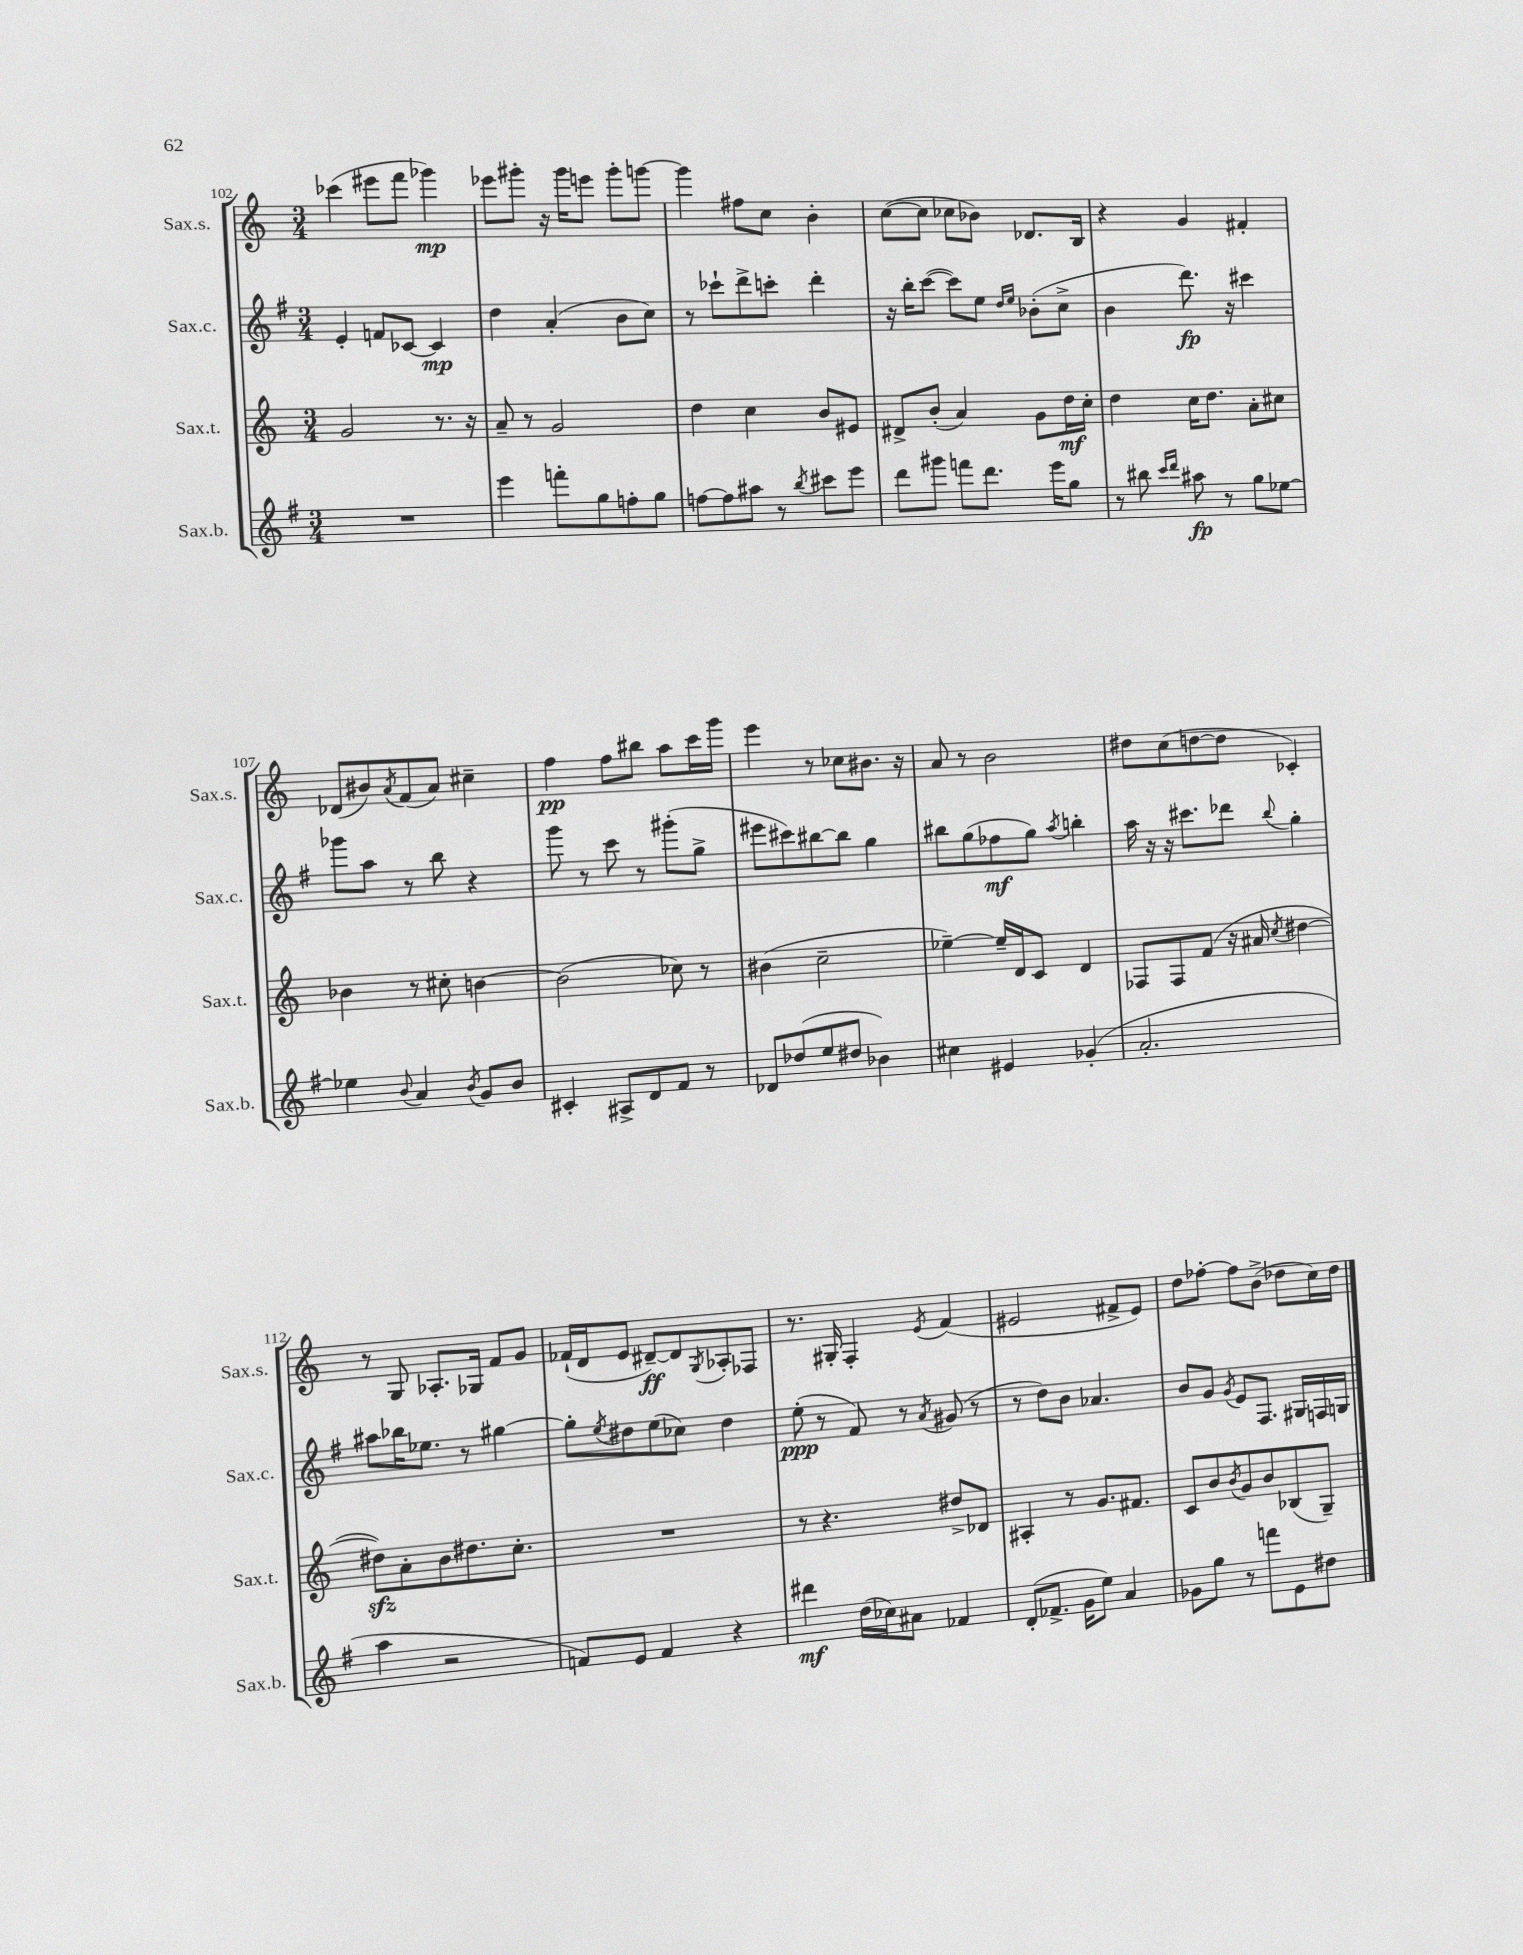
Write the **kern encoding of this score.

**kern	**kern	**kern	**kern
*staff4	*staff3	*staff2	*staff1
*clefG2	*clefG2	*clefG2	*clefG2
*k[f#]	*k[]	*k[f#]	*k[]
*M3/4	*M3/4	*M3/4	*M3/4
2.r	2g	4e'	(4ccc-
.	.	8f	8eee#
.	.	[8c-	8fff
.	8.r	4c-]	4ggg-)
.	16r	.	.
=	=	=	=
4eee	8a~	4dd	8eee-
.	8r	.	8ggg#'
8fff'	2g	(4a'	16r
.	.	.	16ggg#
8gg	.	.	8eee
8ff'	.	8b	8ggg#'
8gg	.	8cc)	[8ggg
=	=	=	=
[8ff	4dd	8r	4ggg]
8ff]	.	8ccc-`	.
8aa#	4cc	8ddd^	8ff#
8r	.	8ccc'	8cc
8qbb	.	.	.
8ccc#	8b	4ddd'	4b'
8eee	8e#	.	.
=	=	=	=
8ddd	8d#^	16r	([8cc
.	.	16bb'	.
8ggg#	(8b'	([8ccc	8cc]
8fff	4a)	8ccc])	8cc-
8.ddd	.	8ee	8b-)
.	.	16qqdd	.
.	.	16qqee	.
.	8g	(8b-'	8.d-
16eee	.	.	.
8gg	16dd	8cc^	.
.	16cc'	.	16B
=	=	=	=
8r	4dd	4b	4r
8bb#	.	.	.
16qqccc	.	.	.
16qqddd	.	.	.
8aa#	16cc	8.ddd)	4g
.	8.dd	.	.
8r	.	.	.
.	.	16r	.
8gg	8a'	4ccc#	4f#'
[8ee-	8cc#	.	.
=	=	=	=
4ee-]	4b-	8ggg-	(8d-
.	.	8aa	8b#)
8qqb	.	.	8qa
4a	8r	8r	(8f
.	8cc#'	8bb	8a)
8qb	.	.	.
8g	[4b	4r	4cc#~
8b	.	.	.
=	=	=	=
4c#'	(2b]	8ggg	4ff
.	.	8r	.
8A#^	.	8ccc	8ff
8d	.	8r	8bb#
8f#	8cc-)	(8ggg#'	8aa
8r	8r	8gg^	16ccc
.	.	.	16ggg
=	=	=	=
8d-	(4b#	8eee#	4eee
(8dd-	.	8ccc#)	.
8ee	2cc~	[8bb#	8r
8dd#	.	8bb#]	8cc-
4b-)	.	4gg	8.b#
.	.	.	16r
=	=	=	=
4cc#	[4ee-~)	8bb#	8a
.	.	(8gg	8r
4e#	16ee-~]	8ff-	2b
.	16d	.	.
.	8c	8gg)	.
.	.	8qaa	.
(4g-'	4d	4bb'	.
=	=	=	=
2.a'	8F-	16aa	8dd#
.	.	16r	.
.	8F-	16r	(8cc
.	.	8.ccc#	.
.	(8f	.	[8dd
.	16r	8ddd-	8dd]
.	16a#	.	.
.	8qcc	8qqbb	.
.	[4dd#	4gg'	4c-')
=	=	=	=
4aa	8dd#])	8aa#	8r
.	8a'	16bb-	8G
.	.	8.ee-	.
2r	8b	.	8.A-'
.	8.dd#	8r	.
.	.	.	16G-
.	.	[4gg#	8f
.	8.cc'	.	.
.	.	.	8g
=	=	=	=
8f)	2.r	8gg#']	(16f-`
.	.	.	16d
.	.	8qee	.
8e	.	8dd#	8e
4f	.	(8ee	[8d#~)
.	.	8cc-)	8d#]
.	.	.	8qG
4r	.	4dd#	8A-'
.	.	.	8F-
=	=	=	=
4ddd#	8r	(8ee'	8.r
.	4.r	8r	.
.	.	.	16G#'
(16dd	.	8f#)	4F'
16cc-)	.	.	.
8a#	.	8r	.
.	.	8qa	8qe
4f-	8dd#^	(8g#	(4f
.	8d-	8r	.
=	=	=	=
(8d'	4A#'	8r	2e#
8.f-^	.	8dd)	.
.	8r	8b	.
16g	.	.	.
8ee)	8.g	4.a-	.
4a	.	.	8f#^
.	8.f#	.	.
.	.	.	8e#)
=	=	=	=
8g-	8c	8b	8dd
8gg	8b	8g	[8ff-'
.	8qb	8qg	.
8r	8g	8e	8ff-]
8fff	8b	8.F#	(8b^
8e	(8B-	.	8dd-
.	.	16G#	.
8dd#	8G~)	16F	16cc)
.	.	16G	16dd-
==	==	==	==
*-	*-	*-	*-
